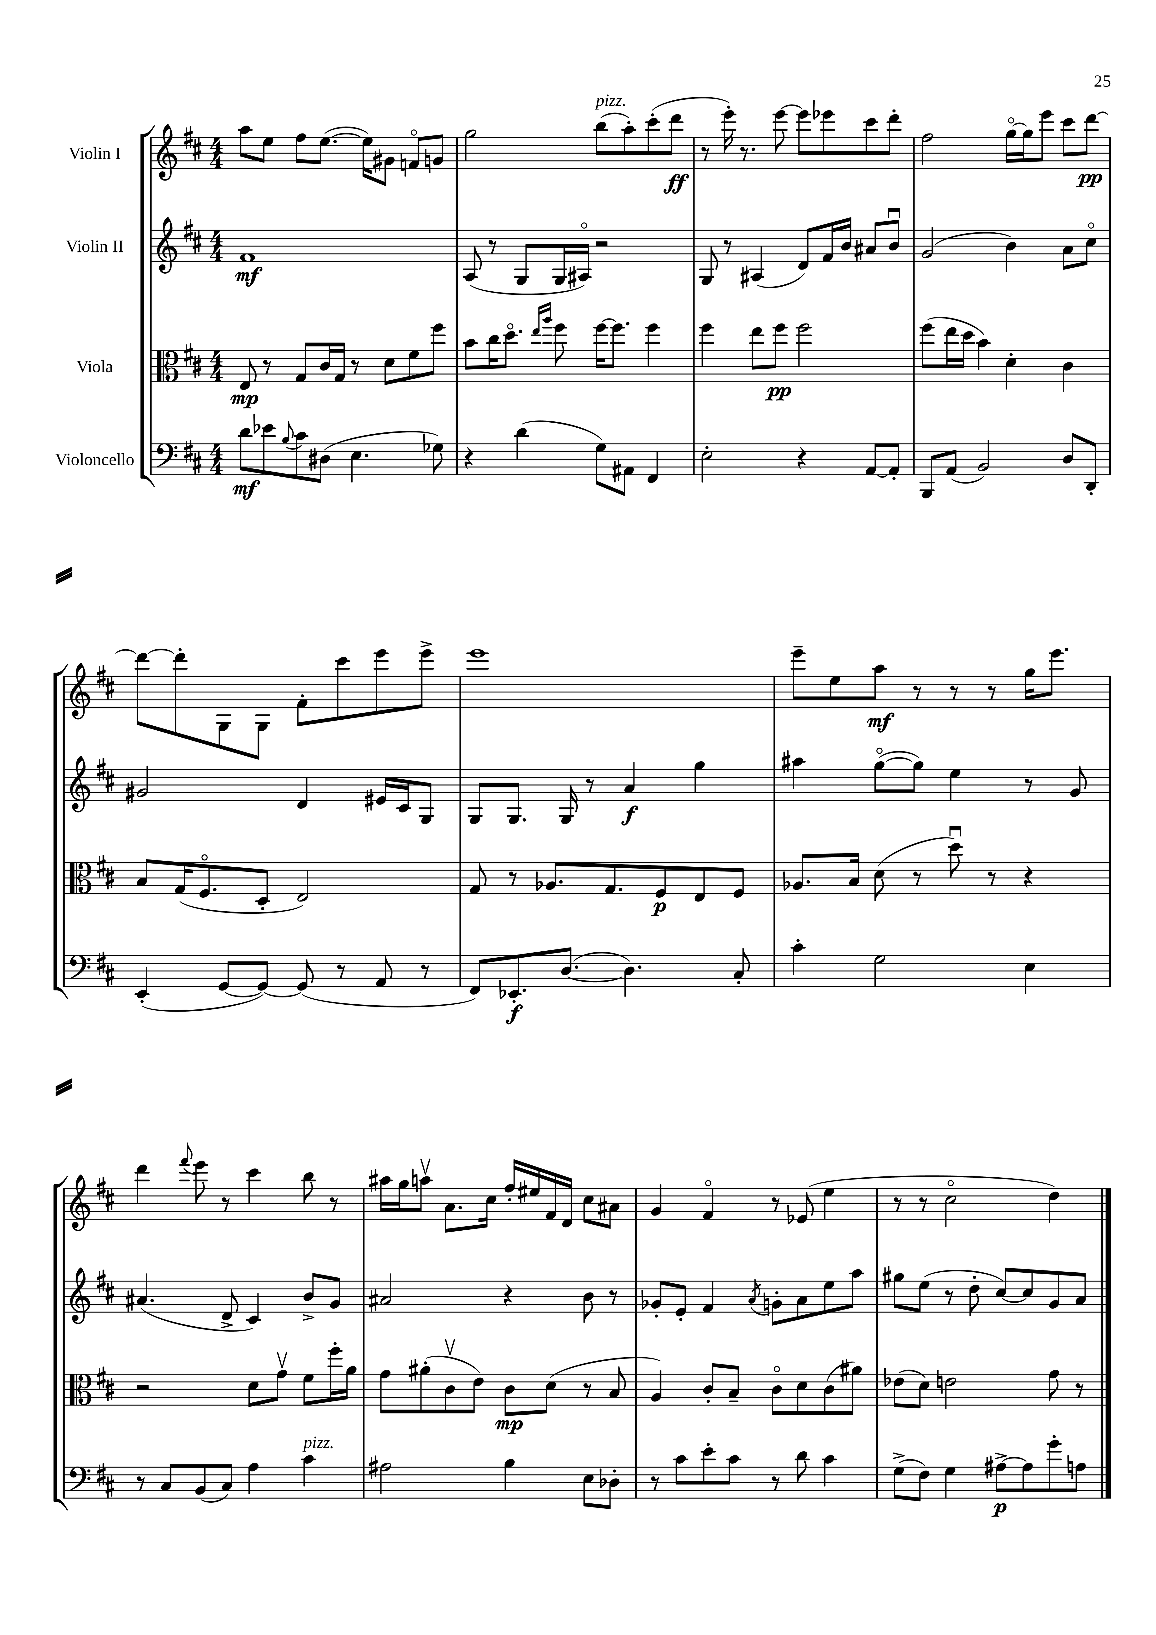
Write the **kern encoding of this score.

**kern	**dynam	**kern	**dynam	**kern	**dynam	**kern	**dynam
*part4	*part4	*part3	*part3	*part2	*part2	*part1	*part1
*staff4	*staff4	*staff3	*staff3	*staff2	*staff2	*staff1	*staff1
*I"Violoncello	*	*I"Viola	*	*I"Violin II	*	*I"Violin I	*
*clefF4	*	*clefC3	*	*clefG2	*	*clefG2	*
*k[f#c#]	*	*k[f#c#]	*	*k[f#c#]	*	*k[f#c#]	*
*M4/4	*	*M4/4	*	*M4/4	*	*M4/4	*
=1	=1	=1	=1	=1	=1	=1	=1
8d\L	mf	8E/	mp	1f#	mf	8aa\L	.
8e-X\	.	8r	.	.	.	8ee\J	.
8qqB/	.	.	.	.	.	.	.
8c#\	.	8G/L	.	.	.	8ff#\L	.
(8D#X\J	.	16c#/L	.	.	.	([8.ee\J	.
.	.	16G/JJ	.	.	.	.	.
4.E\	.	8r	.	.	.	.	.
.	.	.	.	.	.	16ee\KL])	.
.	.	8d\L	.	.	.	8g#X\J	.
.	.	8f#\	.	.	.	8fn/L	.
8G-X\)	.	8ff#\J	.	.	.	8gn/J	.
=2	=2	=2	=2	=2	=2	=2	=2
4r	.	8b\L	.	(8A/	.	2gg\	.
.	.	16cc#\K	.	8r	.	.	.
.	.	8.dd\J	.	.	.	.	.
(4d\	.	.	.	8G/L	.	.	.
.	.	16qqee/LL	.	.	.	.	.
.	.	16qqaa/JJ	.	.	.	.	.
.	.	8ff#\	.	16G/L	.	.	.
.	.	.	.	16A#X/JJ)	.	.	.
!	!	!	!	!	!	!LO:TX:a:i:t=pizz.	!
8G\L)	.	[16ff#\KL	.	2r	.	(8bb\L	.
.	.	8.ff#\J]	.	.	.	.	.
8AA#X\J	.	.	.	.	.	8aa'\)	.
4FF#/	.	4ff#\	.	.	.	(8ccc#'\	.
.	.	.	.	.	.	8ddd\J	ff
=3	=3	=3	=3	=3	=3	=3	=3
2E'\	.	4ff#\	.	8G/	.	8r	.
.	.	.	.	8r	.	16eee'\)	.
.	.	.	.	.	.	8.r	.
.	.	8ee\L	.	(4A#X/	.	.	.
.	.	8ff#\J	pp	.	.	[8eee\	.
4r	.	2ff#\	.	8d/L)	.	8eee\L]	.
.	.	.	.	16f#/L	.	8eee-X\	.
.	.	.	.	16b/JJ	.	.	.
[8AA/L	.	.	.	8a#X/L	.	8ccc#\	.
8AA'/J]	.	.	.	8bu/J	.	8ddd'\J	.
=4	=4	=4	=4	=4	=4	=4	=4
8BBB/L	.	(8ff#\L	.	(2g/	.	2ff#\	.
(8AA/J	.	16ee\L	.	.	.	.	.
.	.	16dd\JJ	.	.	.	.	.
2BB/)	.	4b\)	.	.	.	.	.
.	.	4d'\	.	4b\)	.	[16gg\LL	.
.	.	.	.	.	.	16gg\J]	.
.	.	.	.	.	.	8eee\J	.
8D/L	.	4c#\	.	8a\L	.	8ccc#\L	.
8DD'/J	.	.	.	8cc#\J	.	[8ddd\J	pp
!!LO:LB:g=z
=5	=5	=5	=5	=5	=5	=5	=5
(4EE'/	.	8B/L	.	2g#X/	.	8ddd\L_	.
.	.	(16G/K	.	.	.	8ddd'\]	.
.	.	8.F#/	.	.	.	.	.
[8GG/L	.	.	.	.	.	8G\	.
8GG/J_)	.	8D'/J	.	.	.	8G\J	.
(8GG/]	.	2E/)	.	4d/	.	8f#'\L	.
8r	.	.	.	.	.	8ccc#\	.
8AA/	.	.	.	16e#X/LL	.	8eee\	.
.	.	.	.	16c#/J	.	.	.
8r	.	.	.	8G/J	.	8eee^\J	.
=6	=6	=6	=6	=6	=6	=6	=6
8FF#/L)	.	8G/	.	8G/L	.	1eee	.
8.EE-X'/	f	8r	.	8.G/J	.	.	.
.	.	8.A-X/L	.	.	.	.	.
([8.D/J	.	.	.	16G/	.	.	.
.	.	.	.	8r	.	.	.
.	.	8.G/	.	.	.	.	.
4.D\])	.	.	.	4a/	f	.	.
.	.	8F#/	p	.	.	.	.
.	.	8E/	.	4gg\	.	.	.
8C#'/	.	8F#/J	.	.	.	.	.
=7	=7	=7	=7	=7	=7	=7	=7
4c#'\	.	8.A-X/L	.	4aa#X\	.	8eee~\L	.
.	.	.	.	.	.	8ee\	.
.	.	16B/Jk	.	.	.	.	.
2G\	.	(8d\	.	([8gg\L	.	8aa\J	mf
.	.	8r	.	8gg\J])	.	8r	.
.	.	8ddu\)	.	4ee\	.	8r	.
.	.	8r	.	.	.	8r	.
4E\	.	4r	.	8r	.	16gg\KL	.
.	.	.	.	.	.	8.eee\J	.
.	.	.	.	8g/	.	.	.
!!LO:LB:g=z
=8	=8	=8	=8	=8	=8	=8	=8
8r	.	2r	.	(4.a#X/	.	4ddd\	.
8C#/L	.	.	.	.	.	.	.
.	.	.	.	.	.	8qqfff#/	.
(8BB/	.	.	.	.	.	8eee\	.
8C#/J)	.	.	.	8d^/	.	8r	.
4A\	.	8d\L	.	4c#/)	.	4ccc#\	.
.	.	8gv\J	.	.	.	.	.
!LO:TX:a:i:t=pizz.	!	!	!	!	!	!	!
4c#\	.	8f#\L	.	8b^/L	.	8bb\	.
.	.	16ff#'\L	.	8g/J	.	8r	.
.	.	16a\JJ	.	.	.	.	.
=9	=9	=9	=9	=9	=9	=9	=9
2A#X\	.	8g\L	.	2a#X/	.	16aa#X\LL	.
.	.	.	.	.	.	16gg\J	.
.	.	(8a#X'\	.	.	.	8aanv\J	.
.	.	8c#v\	.	.	.	8.a\L	.
.	.	8e\J)	.	.	.	.	.
.	.	.	.	.	.	16cc#\Jk	.
4B\	.	8c#\L	mp	4r	.	16ff#'/LL	.
.	.	.	.	.	.	16ee#X/	.
.	.	(8d\J	.	.	.	16f#/	.
.	.	.	.	.	.	16d/JJ	.
8E\L	.	8r	.	8b\	.	8cc#\L	.
8D-X'\J	.	8B/	.	8r	.	8a#X\J	.
=10	=10	=10	=10	=10	=10	=10	=10
8r	.	4A/)	.	8g-X'/L	.	4g/	.
8c#\L	.	.	.	8e'/J	.	.	.
8e'\	.	8c#'/L	.	4f#/	.	4f#/	.
8c#\J	.	8B~/J	.	.	.	.	.
.	.	.	.	8qa/	.	.	.
8r	.	8c#\L	.	8gn'\L	.	8r	.
8d\	.	8d\	.	8a\	.	(8e-X/	.
4c#\	.	(8c#\	.	8ee\	.	4ee\	.
.	.	8a#X\J)	.	8aa\J	.	.	.
=11	=11	=11	=11	=11	=11	=11	=11
(8G^\L	.	(8e-X\L	.	8gg#X\L	.	8r	.
8F#\J)	.	8d\J)	.	(8ee\J	.	8r	.
4G\	.	2en\	.	8r	.	2cc#\	.
.	.	.	.	8dd'\	.	.	.
[8A#X^\L	p	.	.	[8cc#/L)	.	.	.
8A#\]	.	.	.	8cc#/]	.	.	.
8g'\	.	8g\	.	8g/	.	4dd\)	.
8An\J	.	8r	.	8a/J	.	.	.
==	==	==	==	==	==	==	==
*-	*-	*-	*-	*-	*-	*-	*-
